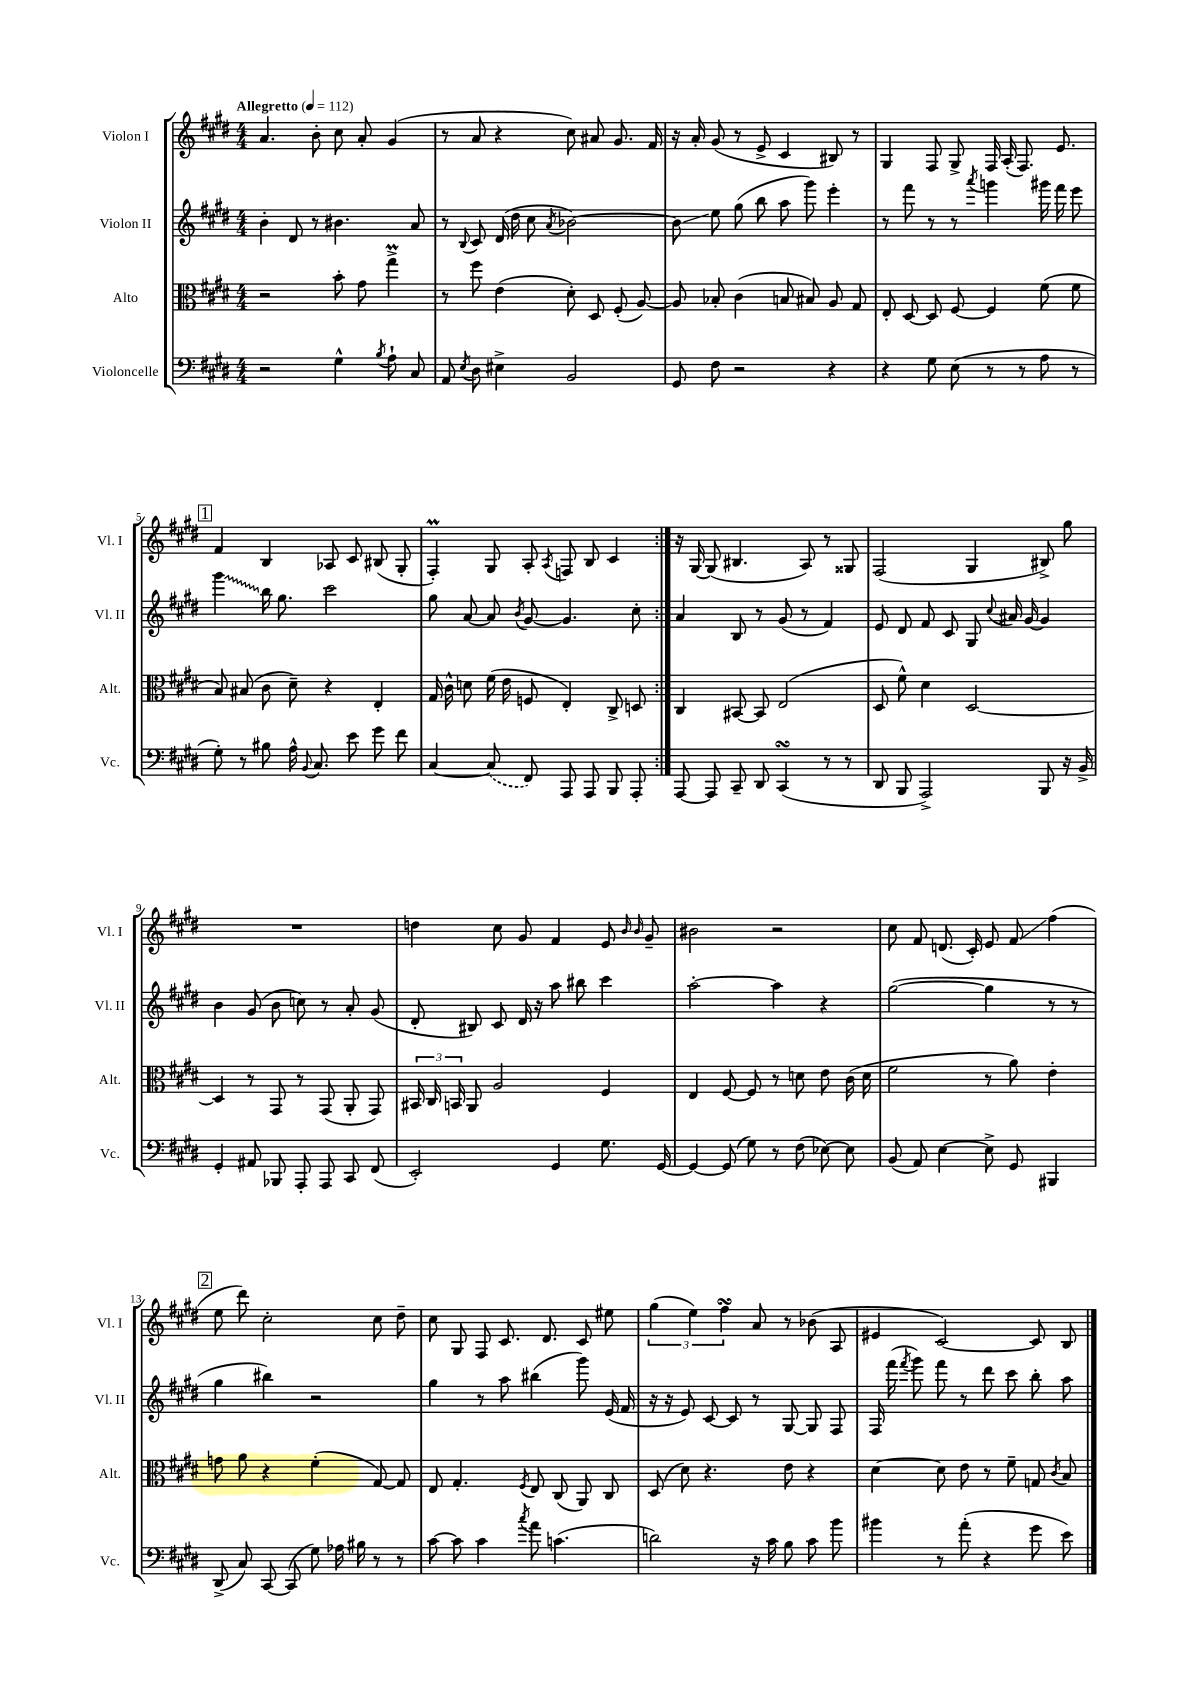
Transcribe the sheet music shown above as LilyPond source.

<<
\new StaffGroup <<
\new Staff = "s0" \with { instrumentName = "Violon I" shortInstrumentName = "Vl. I" } {
    \clef treble \key e \major \numericTimeSignature \time 4/4 \tempo "Allegretto" 4 = 112
    \autoBeamOff \repeat volta 2 { a'4. b'8-. cis''8 a'8-. gis'4( |
    r8 a'8 r4 cis''8) ais'8 gis'8. fis'16 |
    r16 a'16-. gis'8( r8 e'8-> cis'4 bis8) r8 |
    gis4 fis8 gis8-> fis16 a16-.( fis8.) e'8. |
    \mark \markup { \box "1" } fis'4 b4 aes8 cis'8 bis8( gis8-. |
    fis4-.\prall) gis8 a8-. \acciaccatura { a8 } f8 b8 cis'4 | }
    r16 gis16~ gis8( bis4. a8) r8 gisis8 |
    fis2( gis4 bis8->) gis''8 |
    R1 |
    d''4 cis''8 gis'8 fis'4 e'8 \grace { b'16 b'16 } gis'8-- |
    bis'2 r2 |
    cis''8 fis'8 d'8.( cis'16-.) e'8 fis'8\glissando fis''4( |
    \mark \markup { \box "2" } e''8 dis'''8) cis''2-. cis''8 dis''8-- |
    cis''8 gis8 fis8 cis'8. dis'8. cis'8 eis''8 |
    \tuplet 3/2 { gis''4( e''4) fis''4\turn } a'8 r8 bes'8( a8 |
    eis'4 cis'2~) cis'8 b8 \bar "|." |
}
\new Staff = "s1" \with { instrumentName = "Violon II" shortInstrumentName = "Vl. II" } {
    \clef treble \key e \major \numericTimeSignature \time 4/4
    \autoBeamOff \repeat volta 2 { b'4-. dis'8 r8 bis'4. a'8 |
    r8 \appoggiatura { b8 } cis'8 dis'16( dis''16 cis''8 \acciaccatura { a'8 } bes'2~) |
    bes'8\glissando e''8 gis''8( b''8 a''8 gis'''8) e'''4-. |
    r8 fis'''8 r8 r8 \acciaccatura { a'''8 } g'''4 gis'''16 fis'''16 e'''8 |
    \mark \markup { \box "1" } \once \override Glissando.style = #'zigzag gis'''4\glissando b''16 gis''8. cis'''2 |
    gis''8 a'8~ a'8 \acciaccatura { b'8 } gis'8~ gis'4. cis''8-. | }
    a'4 b8 r8 gis'8( r8 fis'4) |
    e'8 dis'8 fis'8 cis'8 gis8 \appoggiatura { cis''8 } ais'16 gis'16~ gis'4 |
    b'4 gis'8( b'8 c''8) r8 a'8-. gis'8( |
    dis'8-. bis8) cis'8 dis'16 r16 a''8 bis''8 cis'''4 |
    a''2~-. a''4 r4 |
    gis''2~( gis''4 r8 r8 |
    \mark \markup { \box "2" } gis''4 bis''4) r2 |
    gis''4 r8 a''8 bis''4( gis'''8) e'16( fis'16 |
    r16 r16 e'8) cis'8~ cis'8 r8 gis8~ gis8 fis8 |
    fis16 fis'''16( \acciaccatura { fis'''8 } gis'''8) fis'''8 r8 dis'''8 cis'''8 b''8-. a''8 \bar "|." |
}
\new Staff = "s2" \with { instrumentName = "Alto" shortInstrumentName = "Alt." } {
    \clef alto \key e \major \numericTimeSignature \time 4/4
    \autoBeamOff \repeat volta 2 { r2 b'8-. gis'8 gis''4->\prall |
    r8 fis''8 e'4( dis'8-.) dis8 fis8-.( a8~) |
    a8 bes8-. cis'4( b8 bis8) a8 gis8 |
    e8-. dis8~ dis8 fis8~ fis4 fis'8( fis'8 |
    \mark \markup { \box "1" } b8) bis8( cis'8 dis'8--) r4 e4-. |
    gis16 cis'16-^ d'8 fis'16( e'16 f8 e4-.) cis8-> d8 | }
    cis4 bis,8~ bis,8 e2( |
    dis8 fis'8-^) dis'4 dis2~ |
    dis4 r8 gis,8 r8 gis,8( a,8-. gis,8) |
    \tuplet 3/2 { bis,16 cis16 b,16 } a,8 a2 fis4 |
    e4 fis8~ fis8 r8 d'8 e'8 cis'16( d'16 |
    fis'2 r8 a'8) e'4-. |
    \mark \markup { \box "2" } g'8 a'8 r4 fis'4-.( gis8~) gis8 |
    e8 gis4.-. \acciaccatura { fis8 } e8 cis8( a,8) cis8 |
    dis8( dis'8) r4. e'8 r4 |
    dis'4~ dis'8 e'8 r8 fis'8-- g8 \acciaccatura { cis'8 } b8 \bar "|." |
}
\new Staff = "s3" \with { instrumentName = "Violoncelle" shortInstrumentName = "Vc." } {
    \clef bass \key e \major \numericTimeSignature \time 4/4
    \autoBeamOff \repeat volta 2 { r2 gis4-^ \acciaccatura { b8 } a8-! cis8 |
    a,8 \acciaccatura { e8 } dis8 eis4-> b,2 |
    gis,8 fis8 r2 r4 |
    r4 gis8 e8( r8 r8 a8 r8 |
    \mark \markup { \box "1" } gis8-.) r8 bis8 a16-^ \appoggiatura { b,8 } cis8. e'8 gis'8 fis'8 |
    cis4~ \once \slurDashed cis8( fis,8) a,,8 a,,8 b,,8 a,,8-. | }
    a,,8~ a,,8 cis,8-- dis,8 cis,4\turn( r8 r8 |
    dis,8 b,,8 a,,2->) b,,8 r16 b,16-> |
    gis,4-. ais,8 bes,,8 a,,8-. a,,8 cis,8 fis,8( |
    e,2-.) gis,4 gis8. gis,16~ |
    gis,4~ gis,8( gis8) r8 fis8( ees8~) ees8 |
    b,8( a,8) e4~ e8-> gis,8 bis,,4 |
    \mark \markup { \box "2" } dis,8->( cis8) cis,8~ cis,8( gis8) aes16 bis16 r8 r8 |
    cis'8~ cis'8 cis'4 \acciaccatura { cis''8 } a'8 c'4.( |
    d'2) r16 cis'16 b8 cis'8 b'8 |
    bis'4 r8 a'8-.( r4 gis'8 e'8) \bar "|." |
}
>>
>>
